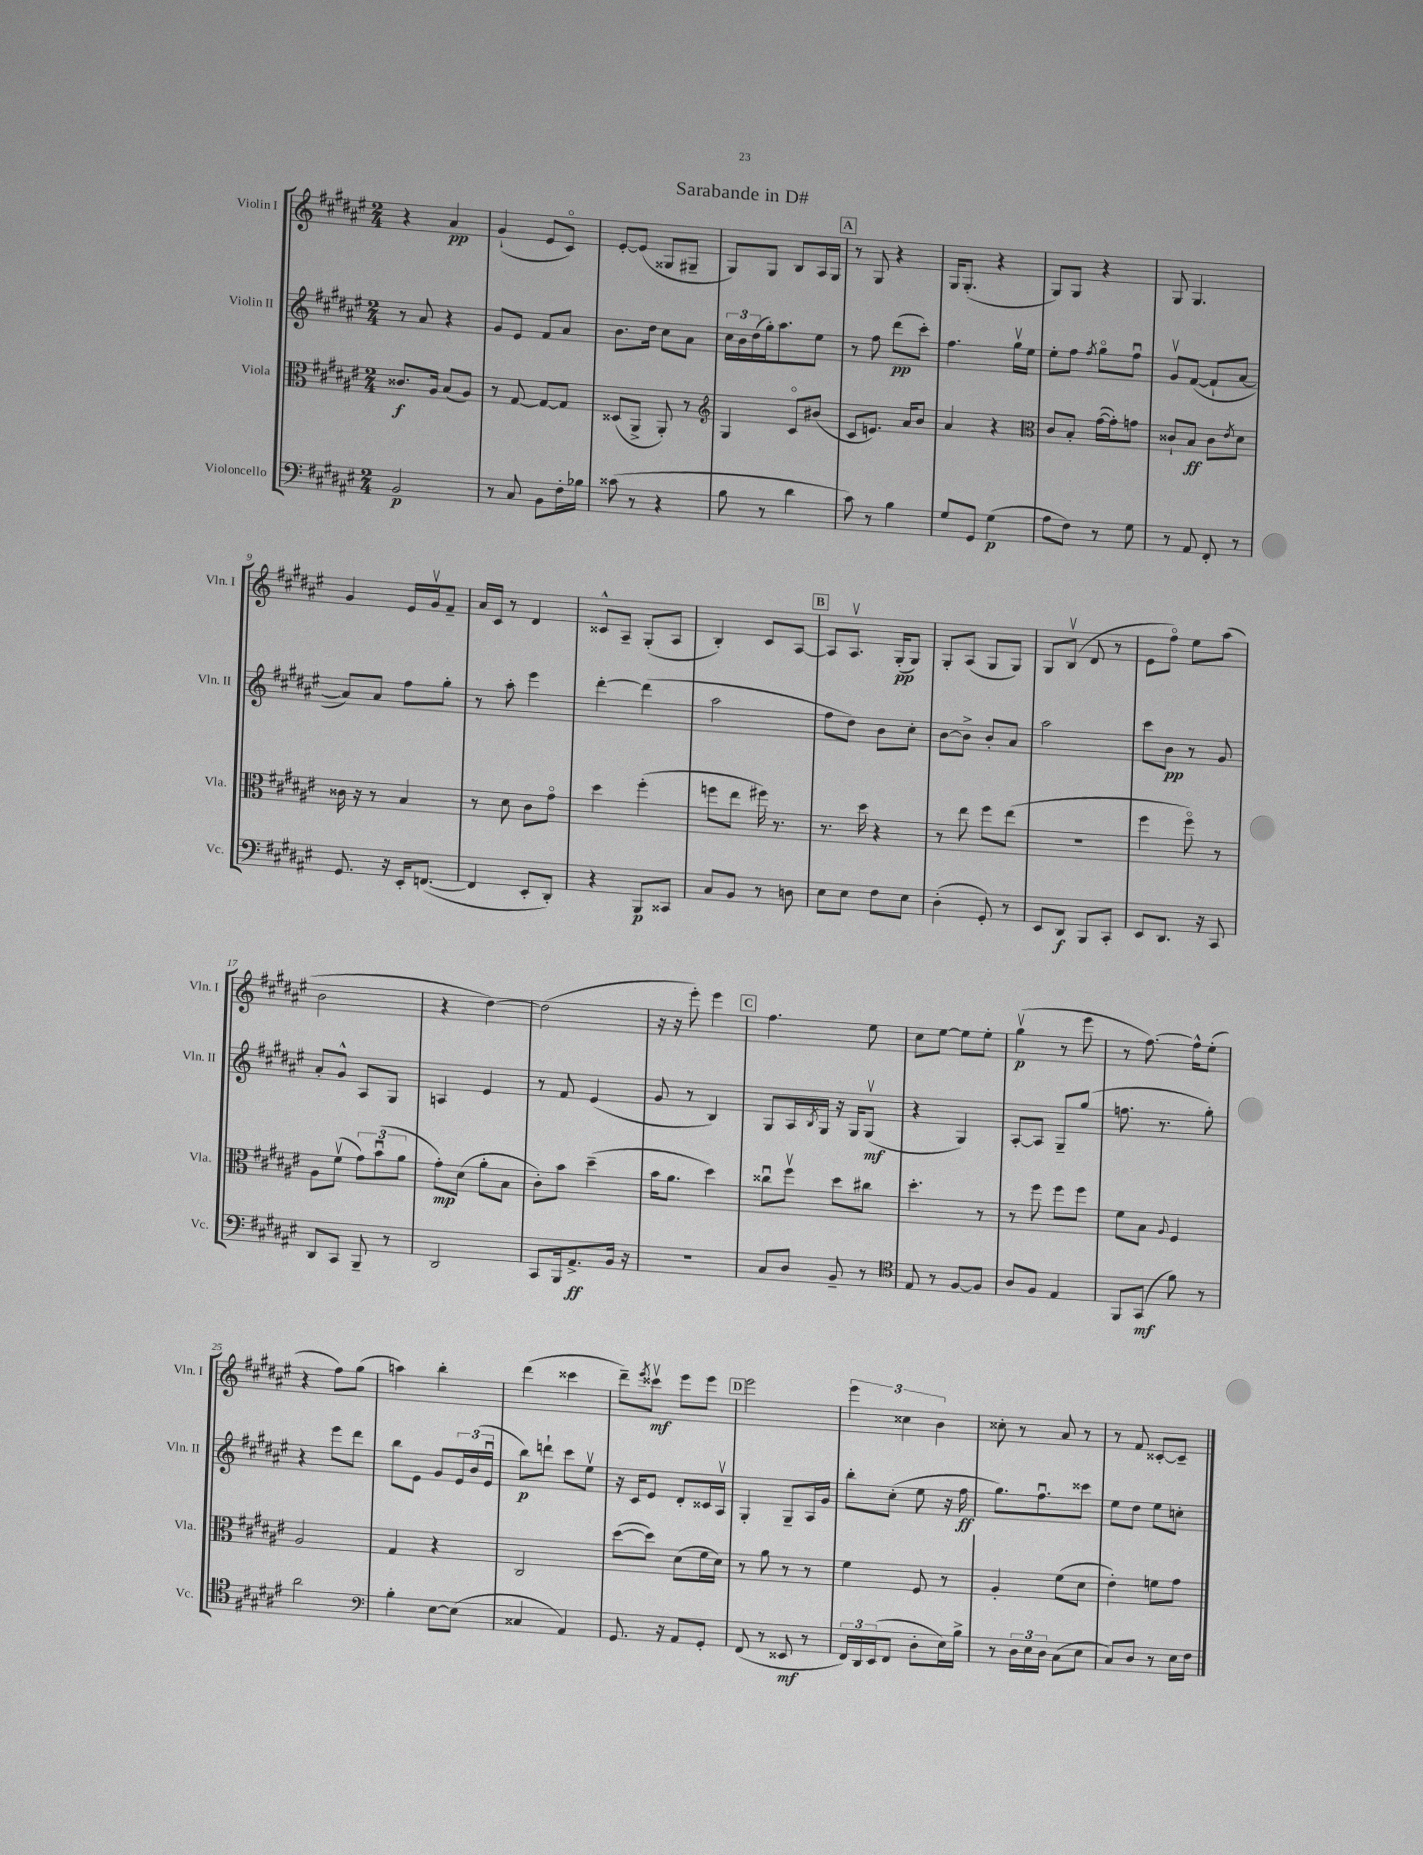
\header { title = "Sarabande in D#" }
<<
\new StaffGroup <<
\new Staff = "s0" \with { instrumentName = "Violin I" shortInstrumentName = "Vln. I" } {
    \clef treble \key fis \major \numericTimeSignature \time 2/4
    r4 ais'4\pp |
    gis'4-!( eis'8 cis'8\flageolet) |
    eis'8~-. eis'8( gisis8 gis8-- |
    gis8) gis8 b8 ais16 gis16 |
    \mark \markup { \box "A" } r8 gis8 r4 |
    gis16 gis8.-.( r4 |
    gis8) gis8 r4 |
    gis8 gis4. |
    gis'4 eis'16 gis'16\upbow fis'8-- |
    ais'16 cis'16 r8 dis'4 |
    cisis'8-^ ais8-- gis8-.( ais8 |
    b4-.) cis'8 ais8~ |
    \mark \markup { \box "B" } ais8 ais8.\upbow gis16-.\pp( gis8) |
    gis8-. ais8( gis8 gis8) |
    gis8 b8\upbow( dis'8 r8 |
    eis'8 fis''8\flageolet) eis''8 ais''8( |
    b'2 |
    r4 dis''4~) |
    dis''2( |
    r16 r16 eis'''8-.) eis'''4 |
    \mark \markup { \box "C" } fis''4. eis''8 |
    cis''8 eis''8~ eis''8 eis''8-. |
    gis''4\upbow\p( r8 eis'''8 |
    r8 fis''8.~) fis''16-^ eis''8-.( |
    r4 fis''8) gis''8( |
    a''4) b''4-. |
    dis'''4( cisis'''4 |
    dis'''8--) \acciaccatura { eis'''8 } cisis'''8\upbow\mf eis'''8 eis'''8 |
    \mark \markup { \box "D" } eis'''2 |
    \tuplet 3/2 { eis'''4 cisis''4 b'4 } |
    cisis''8-. r8 ais'8 r8 |
    r8 fis'8 cisis'8~-. cisis'8-- \bar "|." |
}
\new Staff = "s1" \with { instrumentName = "Violin II" shortInstrumentName = "Vln. II" } {
    \clef treble \key fis \major \numericTimeSignature \time 2/4
    r8 ais'8 r4 |
    gis'8 eis'8 fis'8 ais'8 |
    b'8. dis''16 cis''8 ais'8 |
    \tuplet 3/2 { cis''16 b'16 dis''16( } gis''16-.) ais''8. eis''8 |
    \mark \markup { \box "A" } r8 fis''8 dis'''8\pp( cis'''8-.) |
    fis''4. gis''16\upbow eis''16 |
    eis''8-. fis''8 \acciaccatura { fis''8 } gis''8\flageolet fis''8\downbow |
    gis'8\upbow fis'8~( fis'8-! ais'8~ |
    ais'8) ais'8 fis''8 gis''8-. |
    r8 ais''8-. eis'''4 |
    dis'''4~-. dis'''4( |
    ais''2 |
    \mark \markup { \box "B" } fis''8 dis''8) b'8 cis''8-. |
    b'8~ b'8-> b'8-. ais'8 |
    ais''2 |
    cis'''8 b'8\pp r8 gis'8 |
    ais'8-. gis'8-^ ais8 gis8 |
    a4 eis'4 |
    r8 fis'8 eis'4( |
    gis'8 r8 b4) |
    \mark \markup { \box "C" } gis8 ais16 \acciaccatura { b8 } gis16 r16 gis16 gis8\upbow\mf( |
    r4 gis4) |
    ais8~-. ais8 gis8-- gis''8( |
    f''8. r8. gis''8-.) |
    r4 eis'''8 dis'''8 |
    b''8 eis'8 gis'8 \tuplet 3/2 { eis'16 b'16( eis'16\downbow } |
    b''8\p) d'''8-! cis'''8 eis''8\upbow |
    r16 cis'16 eis'8 dis'8-. cisis'16 ais16\upbow |
    \mark \markup { \box "D" } gis4-. gis8-- ais16 gis'16 |
    b''8-. cis''8-.( eis''8 r16 fis''16\ff |
    gis''8.) fis''8.\downbow cisis'''8 |
    eis''8 dis''8 eis''8 c''8-. \bar "|." |
}
\new Staff = "s2" \with { instrumentName = "Viola" shortInstrumentName = "Vla." } {
    \clef alto \key fis \major \numericTimeSignature \time 2/4
    cisis'8.\f ais16 b8( ais8) |
    r8 gis8~ gis8~ gis8 |
    disis8( ais,8-> ais,8-.) r8 |
    \clef treble gis4 cis'8\flageolet bis'8( |
    \mark \markup { \box "A" } cis'8 e'8.) ais'16 b'8 |
    ais'4 r4 |
    \clef alto cis'8 b8-. gis'16~( gis'16-.) g'8 |
    cisis'8-! b8\ff cisis'8 \acciaccatura { eis'8 } dis'8 |
    cisis'16 r16 r8 b4 |
    r8 dis'8 cis'8 gis'8\flageolet |
    dis''4 fis''4-.( |
    f''8 eis''8 fis''16) r8. |
    \mark \markup { \box "B" } r8. dis''16 r4 |
    r8 eis''8 fis''8 eis''8( |
    r2 |
    fis''4 fis''8\flageolet) r8 |
    ais8 fis'8\upbow( \tuplet 3/2 { gis'8) b'8\downbow( ais'8 } |
    gis'8-.\mp) dis'8( ais'8-. b8 |
    cis'8-.) b'8 dis''4--( |
    b'16 ais'8. dis''4) |
    \mark \markup { \box "C" } cisis''8\downbow fis''8\upbow dis''8 cis''8 |
    dis''4.-. r8 |
    r8 fis''8 fis''8 fis''8 |
    fis'8 b8 \appoggiatura { ais8 } fis4 |
    ais2 |
    gis4 r4 |
    cis2 |
    dis''8~( dis''8) dis'8( fis'16 dis'16) |
    \mark \markup { \box "D" } r8 ais'8 r8 r8 |
    fis'4 fis8 r8 |
    ais4-. fis'8( dis'8 |
    eis'4-.) f'8 gis'8 \bar "|." |
}
\new Staff = "s3" \with { instrumentName = "Violoncello" shortInstrumentName = "Vc." } {
    \clef bass \key fis \major \numericTimeSignature \time 2/4
    b,2\p |
    r8 cis8 b,8 fis16-. bes16 |
    cisis'8( r8 r4 |
    b8 r8 dis'4 |
    \mark \markup { \box "A" } cis'8) r8 b4 |
    gis8 gis,8 gis4\p( |
    ais8 fis8) r8 gis8 |
    r8 ais,8 fis,8-. r8 |
    gis,8. r16 eis,16-. f,8.~( |
    f,4 eis,8-. dis,8-.) |
    r4 b,,8\p cisis,8 |
    cis8 b,8 r8 d8 |
    \mark \markup { \box "B" } eis8 eis8 fis8 eis8 |
    dis4-.( gis,8-.) r8 |
    eis,8 dis,8\f b,,8 cis,8-. |
    eis,8 dis,8. r16 cis,8 |
    dis,8 cis,8 b,,8-- r8 |
    dis,2 |
    cis,8 b,,16 ais,8.->\ff b,16 r16 |
    r2 |
    \mark \markup { \box "C" } cis8 dis8 b,8-- r8 |
    \clef tenor eis8 r8 fis8~ fis8 |
    ais8 fis8 eis4 |
    fis,8 gis,8\mf( fis'8) r8 |
    ais'2 |
    \clef bass b4-. eis8~ eis8( |
    cisis4 ais,4) |
    gis,8. r16 ais,8 gis,8-. |
    \mark \markup { \box "D" } fis,8( r8 eisis,8\mf r8 |
    \tuplet 3/2 { fis,16) dis,16 eis,16( } fis,8 dis8-. eis16) b16-> |
    r8 \tuplet 3/2 { dis16 eis16 dis16 } cis8( eis8 |
    cis8) dis8 r8 eis16 fis16 \bar "|." |
}
>>
>>
